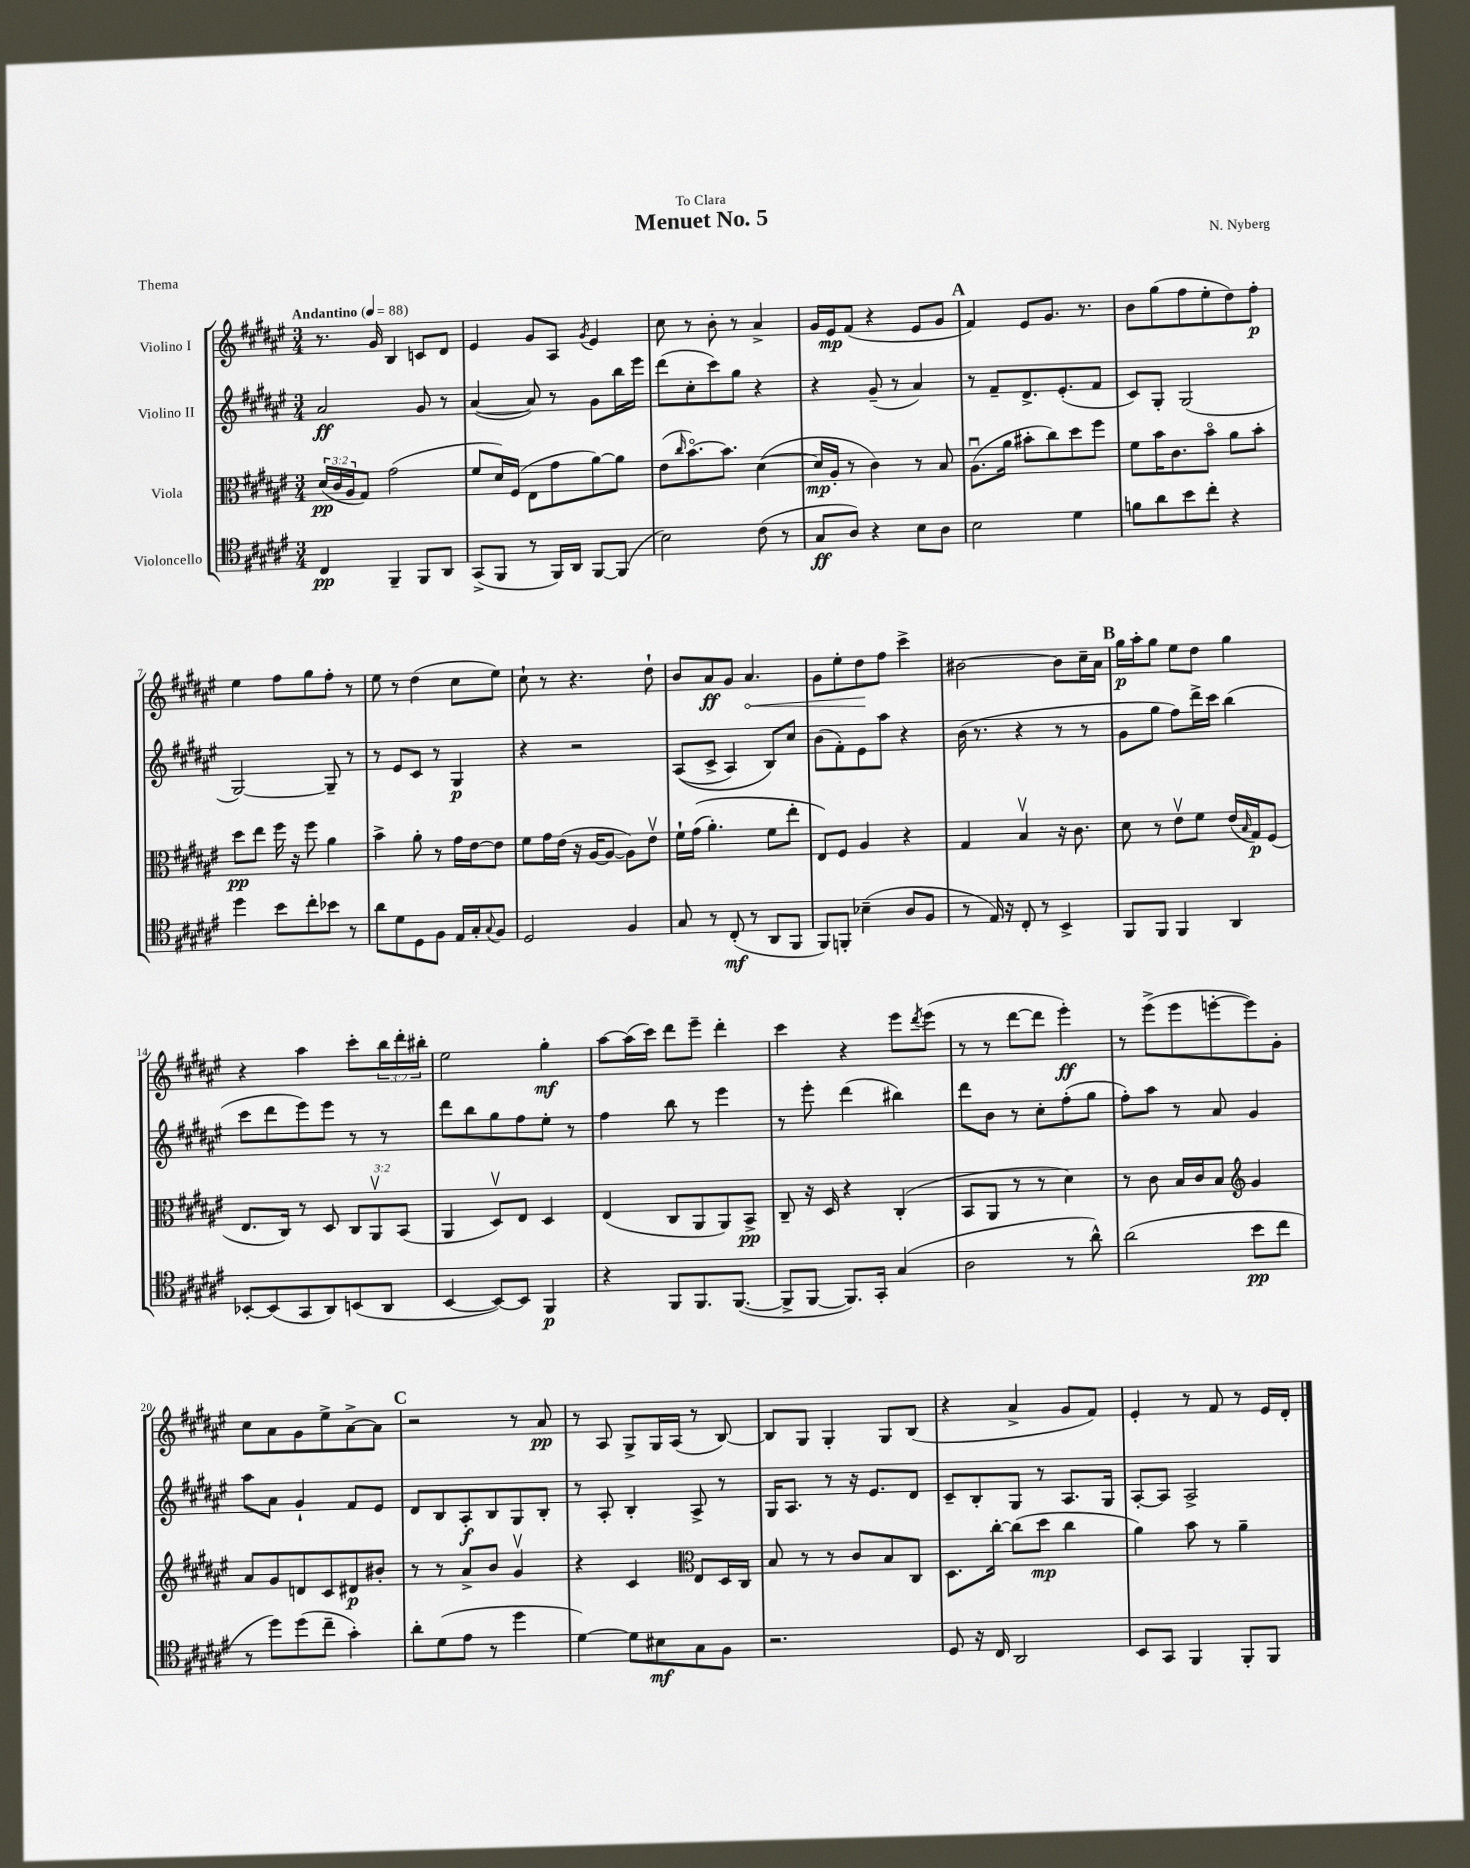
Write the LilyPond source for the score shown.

\header { title = "Menuet No. 5" composer = "N. Nyberg" dedication = "To Clara" piece = "Thema" }
<<
\new StaffGroup <<
\new Staff = "s0" \with { instrumentName = "Violino I" } {
    \clef treble \key fis \major \numericTimeSignature \time 3/4 \override Staff.TupletNumber.text = #tuplet-number::calc-fraction-text \tempo "Andantino" 4 = 88
    r8. gis'16 b4 c'8 dis'8 |
    eis'4 gis'8 ais8 \acciaccatura { gis'8 } eis'4 |
    cis''8 r8 b'8-. r8 ais'4-> |
    gis'16 eis'16\mp fis'8( r4 eis'8 gis'8 |
    \mark \markup { \bold "A" } fis'4) eis'8 gis'8. r8. |
    b'8 gis''8( fis''8 eis''8-. dis''8) fis''8-.\p |
    eis''4 fis''8 gis''8 fis''8-. r8 |
    eis''8 r8 dis''4( cis''8 eis''8) |
    cis''8-! r8 r4. dis''8-! |
    b'8 ais'8\ff gis'8 \once \override Hairpin.circled-tip = ##t ais'4.\< |
    gis'8 eis''8-. dis''8\! fis''8 cis'''4-> |
    bis'2~ bis'8 cis''16-- ais'16 |
    \mark \markup { \bold "B" } gis''16\p ais''16-. gis''8 eis''8 dis''8 gis''4 |
    r4 ais''4 cis'''8-. \tuplet 3/2 { b''16 dis'''16-. bis''16-. } |
    eis''2 gis''4-.\mf |
    ais''8~ ais''16( cis'''16) dis'''8 eis'''8-- dis'''4-. |
    cis'''4 r4 eis'''8 \acciaccatura { dis'''8 } eis'''8( |
    r8 r8 dis'''8~ dis'''8 eis'''4-.\ff) |
    r8 eis'''8->( eis'''8 e'''8~-. e'''8) gis'8-. |
    cis''8 ais'8 gis'8 eis''8-> ais'8~-> ais'8 |
    \mark \markup { \bold "C" } r2 r8 ais'8\pp |
    r8 ais8 gis8-> gis16 ais16( r8 b8~) |
    b8 gis8 gis4-. gis8 b8( |
    r4 ais'4-> gis'8 fis'8) |
    eis'4-. r8 fis'8 r8 eis'16 dis'16-. \bar "|." |
}
\new Staff = "s1" \with { instrumentName = "Violino II" } {
    \clef treble \key fis \major \numericTimeSignature \time 3/4
    ais'2\ff gis'8 r8 |
    ais'4~( ais'8) r8 gis'8 b''16 eis'''16 |
    dis'''8( cis''8-. cis'''8) gis''8 r4 |
    r4 gis'8--( r8 ais'4) |
    \mark \markup { \bold "A" } r8 fis'8-- dis'8.-> eis'8.-.( fis'8 |
    cis'8) gis8-. gis2( |
    gis2~) gis8-- r8 |
    r8 eis'8 cis'8 r8 gis4\p |
    r4 r2 |
    ais8(\( cis'8-> ais4) b8\) cis''8 |
    b'8( fis'8-.) eis'8 ais''8 r4 |
    b'16( r8. r4 r8 r8 |
    \mark \markup { \bold "B" } gis'8 gis''8 fis''8) dis'''16-> cis'''16 b''4( |
    cis'''8 dis'''8 eis'''8) eis'''8 r8 r8 |
    dis'''8 b''8 gis''8 fis''8 eis''8-. r8 |
    fis''4 b''8 r8 eis'''4 |
    r8 eis'''8-. dis'''4( bis''4) |
    dis'''8 b'8 r8 cis''8-. fis''8-.( gis''8 |
    fis''8-.) ais''8 r8 ais'8 gis'4 |
    ais''8 ais'8 gis'4-! fis'8 eis'8 |
    \mark \markup { \bold "C" } dis'8 b8 ais8-.\f b8 gis8 b8-. |
    r8 ais8-. b4-. ais8-> r8 |
    gis16 ais8. r8 r16 eis'8. dis'8 |
    cis'8-- b8-. gis8 r8 ais8. gis16 |
    ais8~-. ais8 ais2-> \bar "|." |
}
\new Staff = "s2" \with { instrumentName = "Viola" } {
    \clef alto \key fis \major \numericTimeSignature \time 3/4 \override Staff.TupletNumber.text = #tuplet-number::calc-fraction-text
    \tuplet 3/2 { dis'16\pp( cis'16 ais16 } gis8) gis'2( |
    fis'8 dis'16) fis16( eis8 gis'8 ais'8~) ais'8 |
    eis'8( \grace { cis''16 } b'8.~\flageolet) b'8. dis'4~( |
    dis'16\mp ais16-. r8 cis'4) r8 b8 |
    \mark \markup { \bold "A" } ais8.\downbow( ais'16 bis'8-. cis''8) dis''8 fis''8 |
    fis'8 b'16 cis'8. b'8\flageolet ais'8 b'8-. |
    dis''8\pp eis''8 fis''16 r16 fis''8 ais'4 |
    b'4-> ais'8-. r8 gis'16 eis'16~ eis'8 |
    fis'8 gis'16 eis'16( r16 ais16~ ais8~ ais8) eis'8\upbow |
    fis'16-! gis'16(\( ais'4.-.) fis'8 eis''8-. |
    eis8\) fis8 ais4 r4 |
    gis4 b4\upbow r16 cis'8. |
    \mark \markup { \bold "B" } dis'8 r8 eis'8\upbow fis'8 eis'16( \grace { b16 } gis16\p) fis8( |
    eis8. cis16) r8 dis8 \tuplet 3/2 { cis8 ais,8\upbow b,8( } |
    ais,4 dis8\upbow) eis8 dis4 |
    eis4( cis8 ais,8 ais,8) b,8->\pp |
    cis8-- r16 dis16 r4 cis4-.( |
    b,8 ais,8 r8 r8 dis'4) |
    r8 cis'8 b16 cis'16 b8 \clef treble gis'4 |
    ais'8 gis'8 d'8 cis'8 dis'8\p bis'8-. |
    \mark \markup { \bold "C" } r8 r8 ais'8-> b'8 gis'4\upbow |
    r4 cis'4 \clef alto eis8 dis16 cis16 |
    b8 r8 r8 cis'8 b8 cis8 |
    dis8. cis''16~-. cis''8( dis''8\mp cis''4 |
    ais'4) b'8 r8 ais'4-- \bar "|." |
}
\new Staff = "s3" \with { instrumentName = "Violoncello" } {
    \clef tenor \key fis \major \numericTimeSignature \time 3/4
    cis4\pp fis,4-- fis,8 ais,8 |
    gis,8->( fis,8 r8 fis,16) ais,16 fis,8~ fis,8( |
    b2) cis'8( r8 |
    gis8\ff ais8) r4 b8 ais8 |
    \mark \markup { \bold "A" } b2 dis'4 |
    f'8 ais'8 b'8 cis''8-. r4 |
    dis''4 b'8 cis''8-. bes'8 r8 |
    ais'8 dis'8 dis8 fis8 eis16 gis16-. \appoggiatura { gis8 } fis8 |
    dis2 fis4 |
    gis8 r8 cis8-.\mf( r8 ais,8 fis,8 |
    fis,8) f,8-. bes4--( ais8 fis8 |
    r8 eis16) r16 cis8-. r8 b,4-> |
    \mark \markup { \bold "B" } fis,8 fis,8 fis,4 ais,4 |
    bes,8~-. bes,8( gis,8 ais,8) b,8( ais,8 |
    b,4~ b,8~) b,8 fis,4\p |
    r4 fis,8 fis,8. fis,8.~( |
    fis,8-> fis,8~ fis,8.) gis,16-. gis4( |
    ais2 r8 ais'8-^) |
    ais'2( b'8\pp cis''8 |
    r8 dis''8) dis''8( cis''8-- gis'4-.) |
    \mark \markup { \bold "C" } ais'8-. dis'8( eis'8 r8 dis''4 |
    dis'4~) dis'8 bis8\mf gis8 fis8 |
    r2. |
    dis8 r16 cis16 ais,2 |
    b,8 gis,8 fis,4 fis,8-. fis,8 \bar "|." |
}
>>
>>
